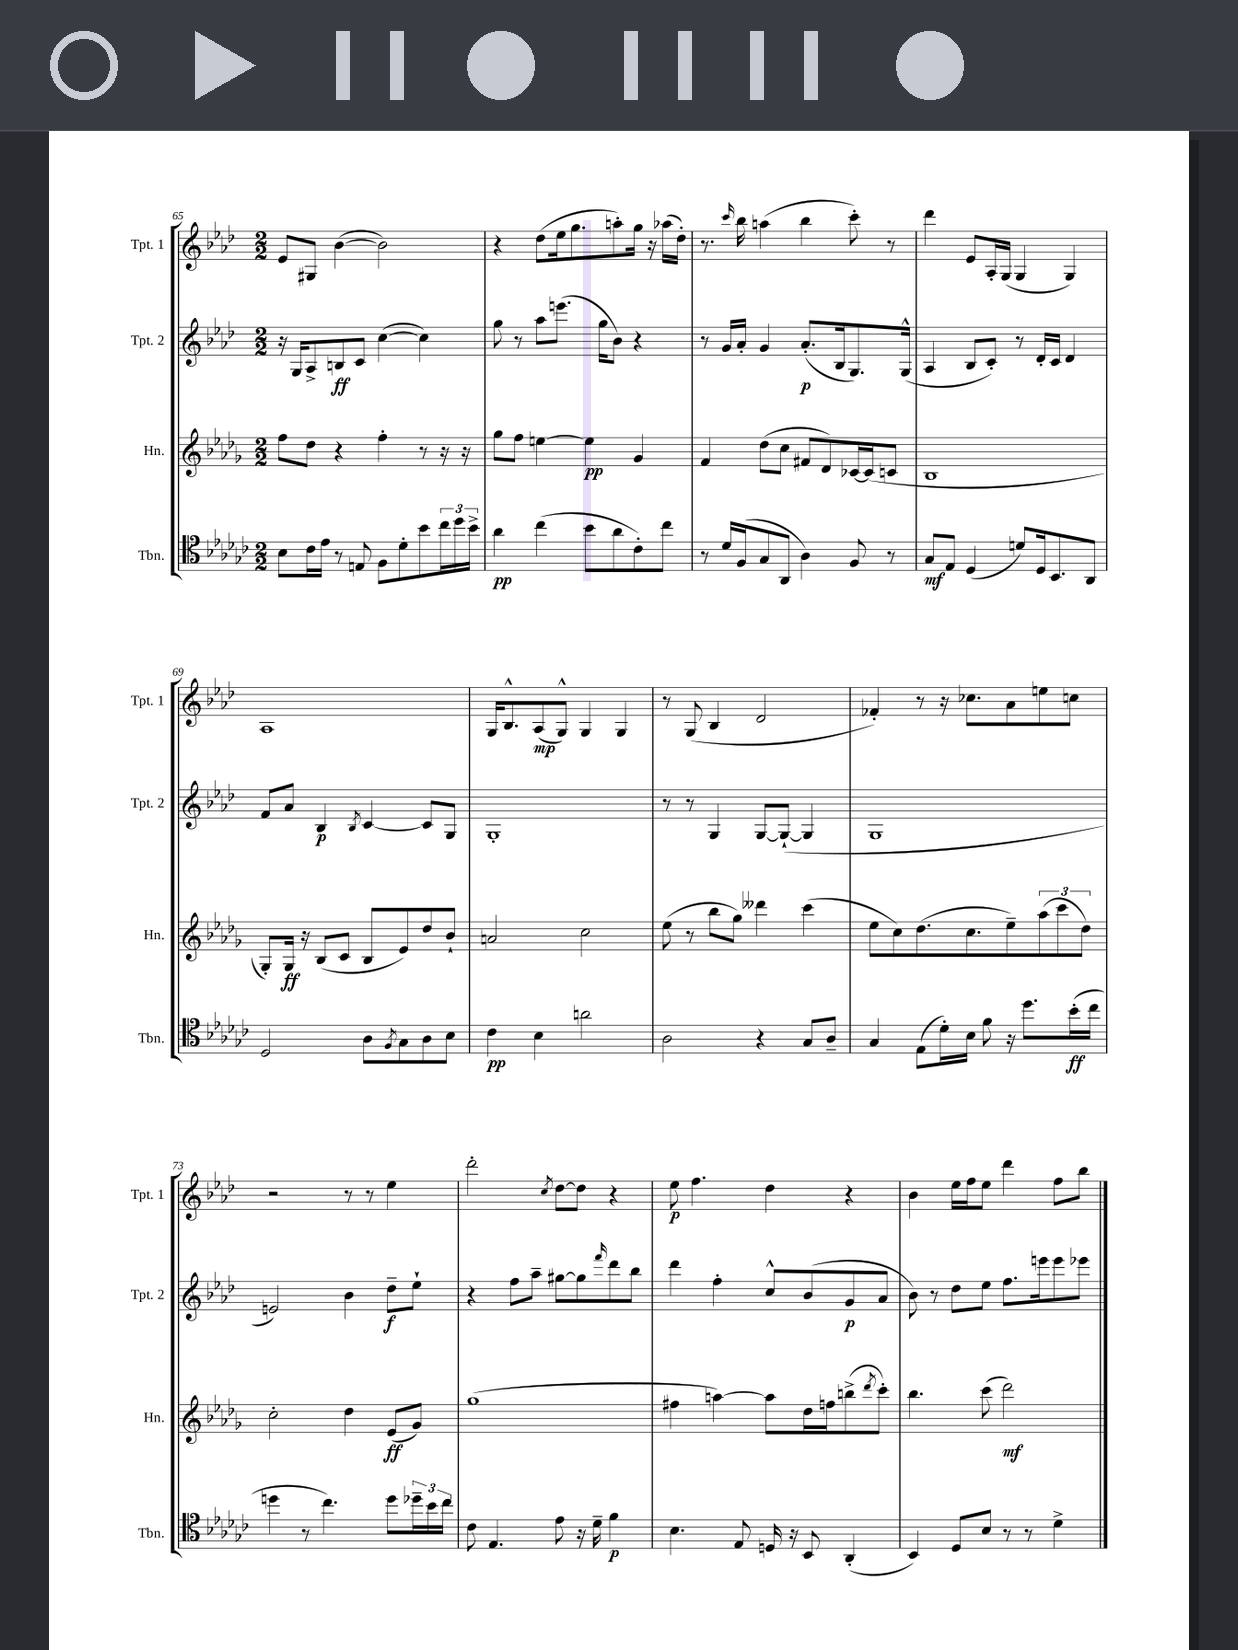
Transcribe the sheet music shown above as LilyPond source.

<<
\new StaffGroup <<
\new Staff = "s0" \with { instrumentName = "Tpt. 1" shortInstrumentName = "Tpt. 1" } {
    \clef treble \key aes \major \numericTimeSignature \time 2/2
    ees'8 gis8 bes'4~( bes'2) |
    r4 des''8( ees''16 g''8. a''8-.) g''16 r16 aes''16( des''16-.) |
    r8. \grace { c'''16 } bes''16 a''4( bes''4 c'''8-.) r8 |
    des'''4 ees'8 aes16-. g16( g4 g4) |
    aes1 |
    g16 bes8.-^ aes8\mp( g8-^) g4 g4 |
    r8 g8( bes4 des'2 |
    fes'4-.) r8 r16 ces''8. aes'8 e''8 c''8 |
    r2 r8 r8 ees''4 |
    des'''2-. \acciaccatura { c''8 } des''8~ des''8 r4 |
    ees''8\p f''4. des''4 r4 |
    bes'4 ees''16 f''16 ees''8 des'''4 f''8 bes''8 \bar "|." |
}
\new Staff = "s1" \with { instrumentName = "Tpt. 2" shortInstrumentName = "Tpt. 2" } {
    \clef treble \key aes \major \numericTimeSignature \time 2/2
    r16 g16 aes8-> b8\ff c'8 c''4~( c''4) |
    g''8 r8 aes''8 e'''8.( g''16 bes'8) r4 |
    r8 g'16 aes'16-. g'4 aes'8.-.\p( bes16 g8.) g16-^( |
    aes4 bes8 c'8-.) r8 des'16-. c'16 des'4 |
    f'8 aes'8 bes4\p \acciaccatura { bes8 } c'4~ c'8 g8 |
    g1-. |
    r8 r8 g4 g8~ g8~-!( g4 |
    g1 |
    e'2) bes'4 des''8--\f ees''8-! |
    r4 f''8 aes''8-- gis''8~ gis''8 \grace { f'''16 } des'''8 bes''8 |
    des'''4 f''4-. c''8-^ bes'8( g'8\p aes'8 |
    bes'8) r8 des''8 ees''8 f''8. e'''16 e'''8 ees'''8 \bar "|." |
}
\new Staff = "s2" \with { instrumentName = "Hn." shortInstrumentName = "Hn." } {
    \clef treble \key des \major \numericTimeSignature \time 2/2
    f''8 des''8 r4 f''4-. r8 r16 r16 |
    ges''8 f''8 e''4~ e''4\pp ges'4 |
    f'4 des''8( c''8 fis'8 des'8) ces'16~ ces'16( c'8 |
    bes1 |
    ges8-.) ges16\ff r16 bes8( c'8 bes8 ees'8) des''8 bes'8-! |
    a'2 c''2 |
    ees''8( r8 bes''8 ges''8) deses'''4 c'''4( |
    ees''8 c''8) des''8.( c''8. ees''8--) \tuplet 3/2 { aes''8( c'''8 des''8) } |
    c''2-. des''4 ees'8\ff( ges'8) |
    ges''1( |
    fis''4 a''4~) a''8 des''16 f''16 b''8->( \acciaccatura { des'''8 } c'''8-.) |
    bes''4. c'''8( des'''2\mf) \bar "|." |
}
\new Staff = "s3" \with { instrumentName = "Tbn." shortInstrumentName = "Tbn." } {
    \clef tenor \key ges \major \numericTimeSignature \time 2/2
    bes8 ces'16 ees'16 r8 e8 f8 des'8-. bes'8 \tuplet 3/2 { ces''16 des''16 bes'16-> } |
    aes'4\pp ces''4( bes'8 aes'8 ces'8-.) ces''8 |
    r8 des'16 f16( ges8 aes,8 aes4) f8 r8 |
    ges8\mf ees8 des4( d'8) des16 bes,8. aes,8 |
    des2 aes8 \acciaccatura { f8 } ges8 aes8 bes8 |
    ces'4\pp bes4 a'2 |
    aes2 r4 ges8 aes8-- |
    ges4 ees8( des'16-.) bes16 f'8 r16 des''8. bes'16-.\ff( ces''16 |
    d''4 r8 ces''4.) d''8 \tuplet 3/2 { des''16-- bes'16 ces''16 } |
    ces'8 ees4. ees'8 r16 des'16-- f'4\p |
    bes4. ees8 d16 r16 bes,8 aes,4-.( |
    bes,4) des8 bes8 r8 r8 des'4-> \bar "|." |
}
>>
>>
\layout { \context { \Score currentBarNumber = #65 } }
